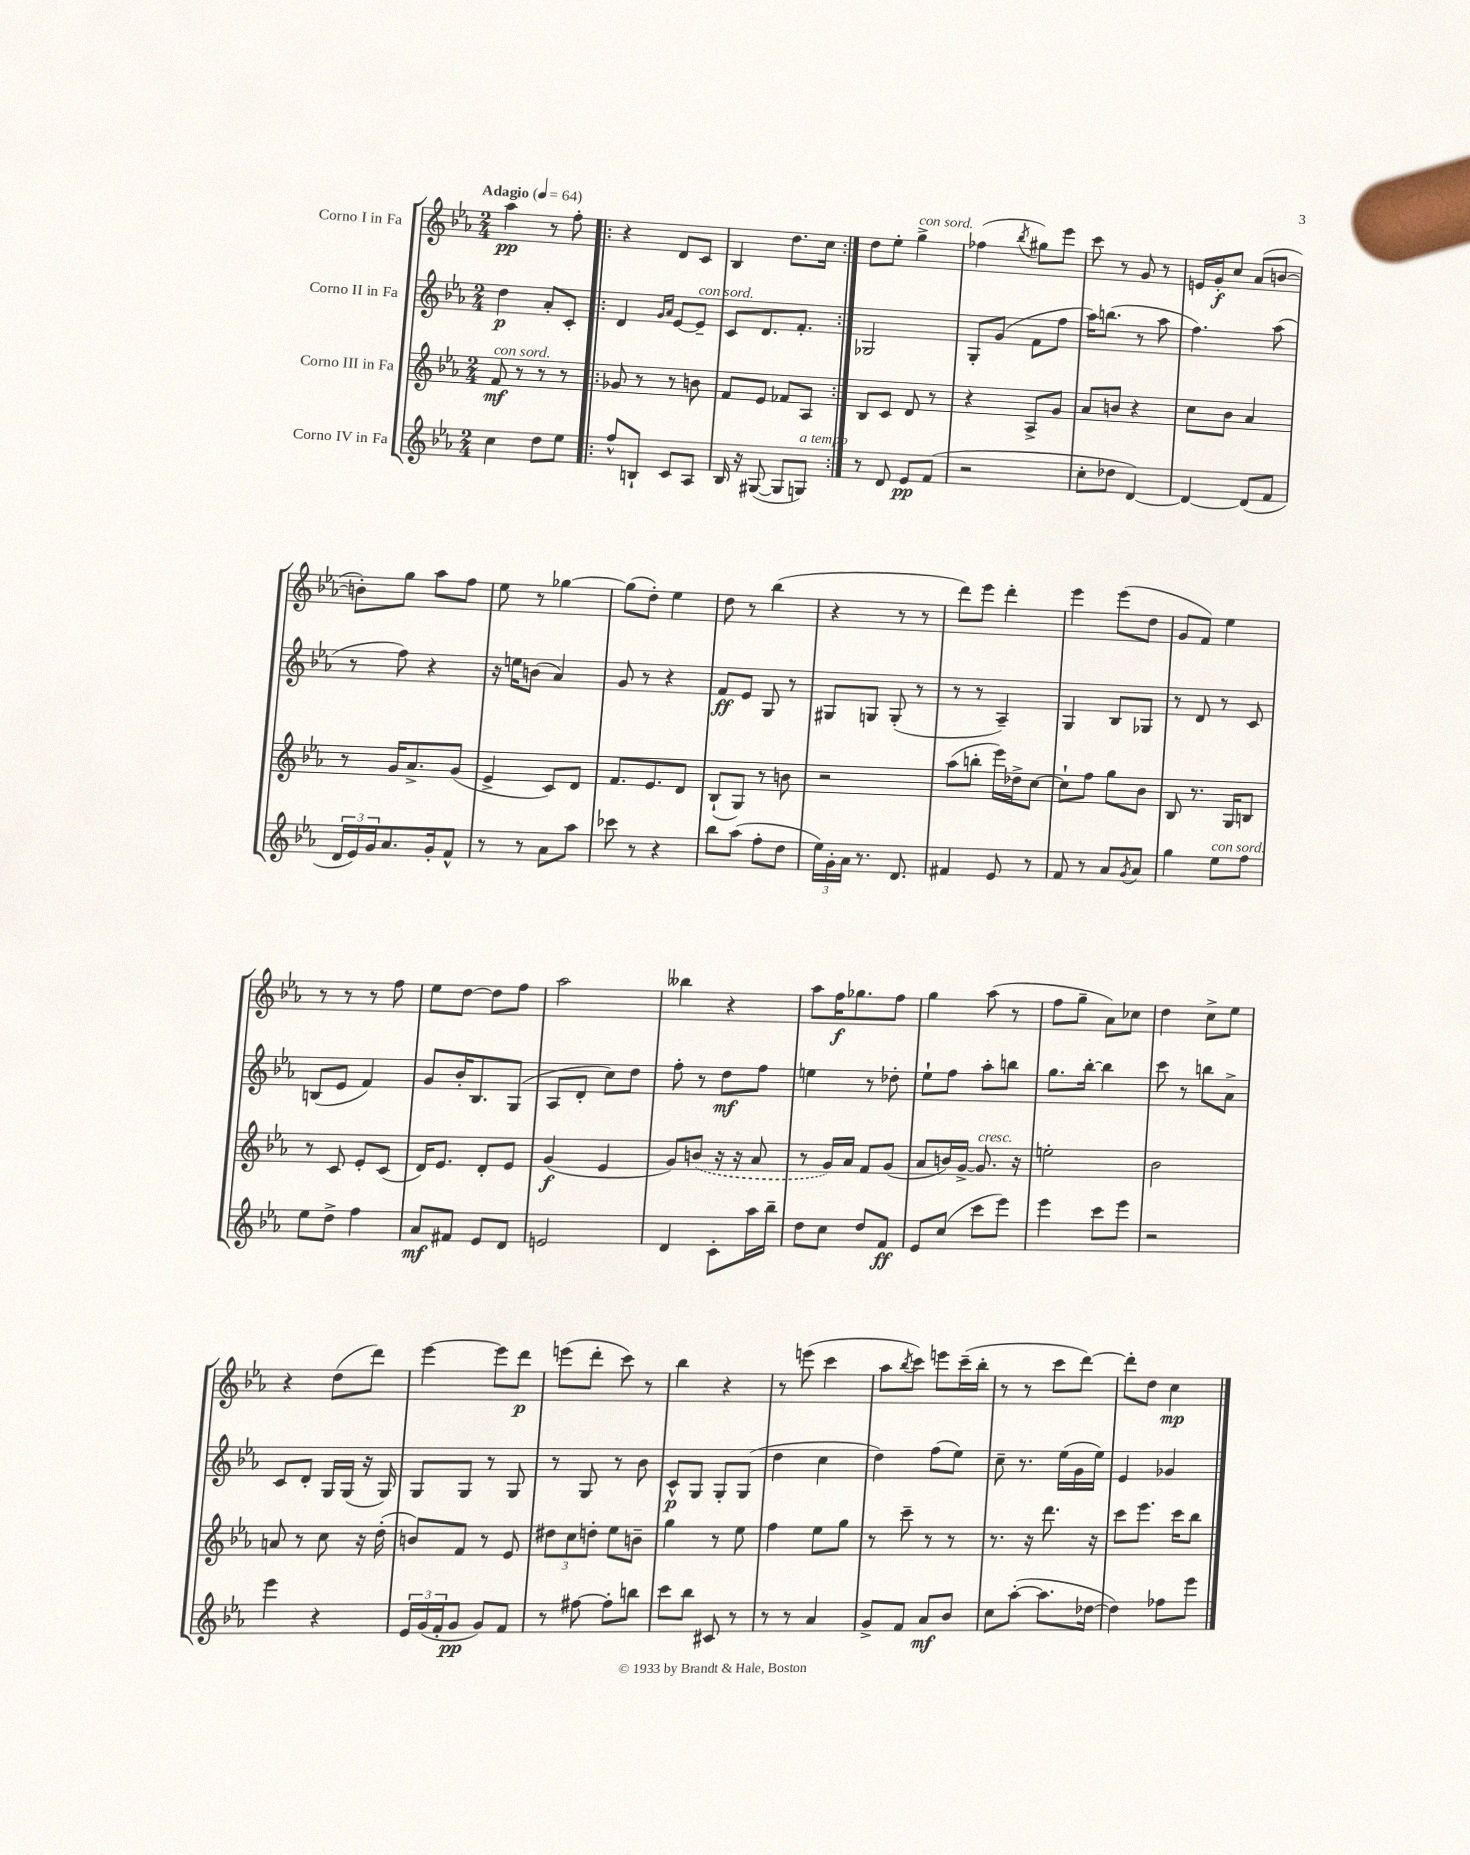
<<
\new StaffGroup <<
\new Staff = "s0" \with { instrumentName = "Corno I in Fa" } {
    \clef treble \key ees \major \numericTimeSignature \time 2/4 \tempo "Adagio" 4 = 64
    aes''4\pp r8 f''8-. |
    \repeat volta 2 { r4 d'8 c'8 |
    bes4 d''8. c''16 | }
    d''8 ees''8-. g''4->^\markup { \italic "con sord." } |
    fes''4( \acciaccatura { bes''8 } gis''8) ees'''8 |
    c'''8 r8 g'8 r8 |
    e'16 g'16-.\f c''8 aes'8( b'8~ |
    b'8-.) g''8 aes''8 f''8 |
    ees''8 r8 ges''4~ |
    ges''8( d''8-.) ees''4 |
    d''8 r8 bes''4( |
    r4 r8 r8 |
    d'''8) ees'''8 d'''4-. |
    ees'''4 ees'''8( d''8 |
    g'8 f'8) ees''4 |
    r8 r8 r8 f''8 |
    ees''8 d''8~ d''8 f''8 |
    aes''2 |
    beses''4 r4 |
    aes''8 f''16\f ges''8. f''8 |
    g''4 aes''8( r8 |
    f''8 g''8-- aes'8) ces''8 |
    d''4 c''8-> ees''8 |
    r4 d''8( d'''8) |
    ees'''4~ ees'''8 d'''8\p |
    e'''8( d'''8-. c'''8) r8 |
    bes''4 r4 |
    r8 e'''8( c'''4 |
    aes''8 \acciaccatura { bes''8 } c'''8) e'''8 c'''16--( bes''16-. |
    r8 r8 c'''8 d'''8~) |
    d'''8-. d''8 c''4\mp \bar "|." |
}
\new Staff = "s1" \with { instrumentName = "Corno II in Fa" } {
    \clef treble \key ees \major \numericTimeSignature \time 2/4
    d''4\p aes'8-. c'8-. |
    \repeat volta 2 { d'4 \grace { g'16 aes'16 } ees'8~ ees'8--^\markup { \italic "con sord." } |
    c'8 d'8. f'8.-. | }
    ges2 |
    g8-. g'8( f'8 f''8 |
    aes''16) b''8.( r8 aes''8 |
    f''4.) aes''8( |
    r8 f''8) r4 |
    r16 e''16 b'8( aes'4) |
    g'8 r8 r4 |
    f'8\ff ees'8 g8 r8 |
    gis8 g8 g8-.( r8 |
    r8 r8 aes4--) |
    g4 bes8 ges8 |
    r8 d'8 r8 c'8 |
    b8( ees'8 f'4) |
    g'8 bes'16-. bes8. g8( |
    aes8 d'8-. c''8) d''8 |
    f''8-. r8 d''8\mf f''8 |
    e''4 r8 des''8-. |
    ees''8-! f''8 aes''8-. b''8 |
    g''8. bes''16~-. bes''4 |
    c'''8 r8 b''8 aes'8-> |
    c'8 d'8-. g16 g16( r16 g16) |
    g8 g8 r8 g8 |
    r8 g8 r8 bes'8 |
    c'8-^\p g8 g8-. g8( |
    d''4 c''4 |
    d''4) f''8( ees''8) |
    c''8-- r8. ees''16( g'16 ees''16) |
    ees'4 ges'4 \bar "|." |
}
\new Staff = "s2" \with { instrumentName = "Corno III in Fa" } {
    \clef treble \key ees \major \numericTimeSignature \time 2/4
    f'8\mf^\markup { \italic "con sord." } r8 r8 r8 |
    \repeat volta 2 { ges'8 r8 r8 b'8 |
    f'8 ees'8 fes'8 aes8 | }
    bes8 c'8 d'8 r8 |
    r4 aes8-> g'8 |
    aes'8 b'8 r4 |
    c''8 bes'8 aes'4 |
    r8 g'16 aes'8.-> g'8( |
    ees'4-> c'8) d'8 |
    f'8. ees'8. d'8 |
    bes8-!( g8) r8 b'8 |
    r2 |
    aes''8( b''8-. ees'''16) des''16-> c''8~ |
    c''8-! f''8 g''8 bes'8 |
    bes8 r8. g16 b8 |
    r8 c'8 ees'8-. c'8( |
    d'16) ees'8. d'8-. ees'8 |
    g'4\f( ees'4 |
    g'8) \once \slurDashed b'8( r16 r16 aes'8 |
    r8 g'16) aes'16 f'8 g'8( |
    aes'8 b'16) g'16~-> g'8.^\markup { \italic "cresc." } r16 |
    e''2-. |
    bes'2 |
    a'8 r8 c''8 r16 d''16-.( |
    b'8) f'8 r8 ees'8 |
    \tuplet 3/2 { dis''8 c''8 d''8-. } ees''8 b'8-- |
    g''4 r8 ees''8 |
    f''4 ees''8 g''8 |
    r8 c'''8-- r8 r8 |
    r8. r16 d'''8. r16 |
    c'''8 ees'''8. c'''16 bes''8 \bar "|." |
}
\new Staff = "s3" \with { instrumentName = "Corno IV in Fa" } {
    \clef treble \key ees \major \numericTimeSignature \time 2/4
    c''4 d''8 ees''8 |
    \repeat volta 2 { f''8-^ b8-! c'8 aes8 |
    bes16 r16 gis8~( gis8 g8^\markup { \italic "a tempo" }) | }
    r8 d'8 ees'8\pp f'8( |
    r2 |
    c''8-. des''8 d'4~) |
    d'4~ d'8( f'8 |
    \tuplet 3/2 { d'16 ees'16) g'16 } aes'8. g'16-. f'8-^ |
    r8 r8 aes'8 aes''8 |
    ces'''8 r8 r4 |
    bes''8 aes''8( f''8-. d''8 |
    \tuplet 3/2 { ees''16) g'16-. aes'16 } r8. d'8. |
    fis'4 ees'8 r8 |
    f'8 r8 aes'8 \acciaccatura { g'8 } aes'8 |
    g''4 ees''8^\markup { \italic "con sord." } f''8 |
    ees''8 d''8-> f''4 |
    aes'8\mf fis'8 ees'8 d'8 |
    e'2 |
    d'4 c'8-. aes''16 bes''16-- |
    d''8 c''8 d''8 f'8\ff |
    ees'8 c''8( c'''8 ees'''8) |
    ees'''4 c'''8 ees'''8 |
    r2 |
    ees'''4 r4 |
    \tuplet 3/2 { ees'16 g'16( f'16-. } g'8\pp g'8) f'8 |
    r8 fis''8~ fis''8-. b''8 |
    c'''8 bes''8 cis'8 r8 |
    r8 r8 aes'4 |
    g'8-> f'8 aes'8\mf bes'8 |
    c''8 aes''8~-.( aes''8. des''16~ |
    des''4) fes''8 ees'''8 \bar "|." |
}
>>
>>
\layout { \context { \Score \remove "Bar_number_engraver" } }
